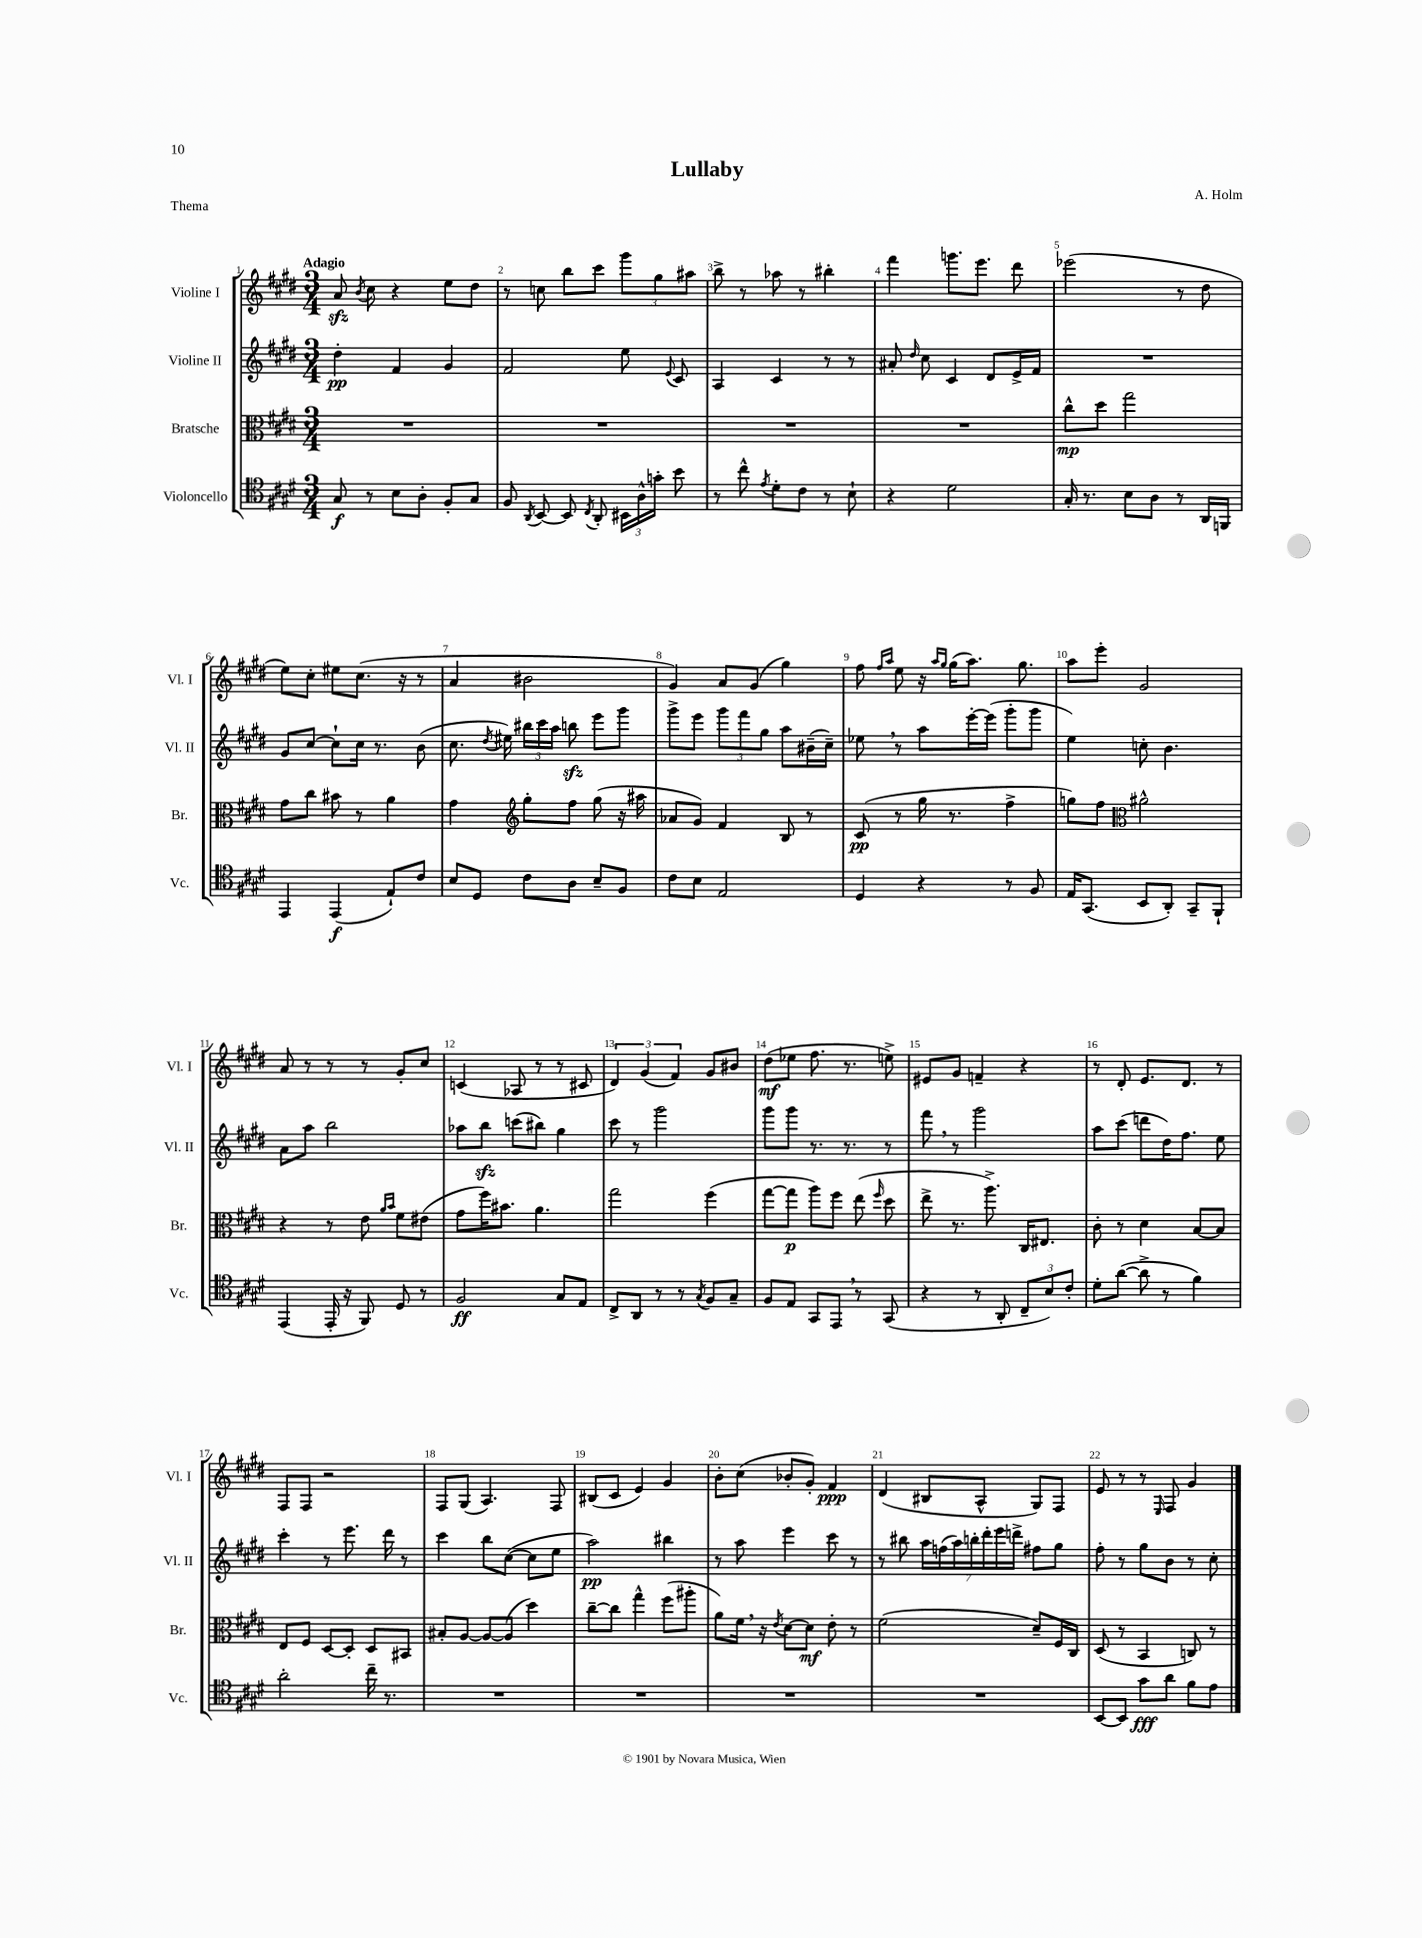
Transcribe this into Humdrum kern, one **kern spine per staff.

**kern	**dynam	**kern	**dynam	**kern	**dynam	**kern	**dynam
*part4	*part4	*part3	*part3	*part2	*part2	*part1	*part1
*staff4	*staff4	*staff3	*staff3	*staff2	*staff2	*staff1	*staff1
*I"Violoncello	*	*I"Bratsche	*	*I"Violine II	*	*I"Violine I	*
*I'Vc.	*	*I'Br.	*	*I'Vl. II	*	*I'Vl. I	*
*clefC4	*	*clefC3	*	*clefG2	*	*clefG2	*
*k[f#c#g#d#]	*	*k[f#c#g#d#]	*	*k[f#c#g#d#]	*	*k[f#c#g#d#]	*
*M3/4	*	*M3/4	*	*M3/4	*	*M3/4	*
=1	=1	=1	=1	=1	=1	=1	=1
!	!	!	!	!	!	!LO:TX:a:B:t=Adagio	!
8G#/	f	2.r	.	4dd#'\	pp	8azz/	.
.	.	.	.	.	.	8qb/	.
8r	.	.	.	.	.	8cc#\	.
8B\L	.	.	.	4f#/	.	4r	.
8A'\J	.	.	.	.	.	.	.
8F#'/L	.	.	.	4g#/	.	8ee\L	.
8G#/J	.	.	.	.	.	8dd#\J	.
=2	=2	=2	=2	=2	=2	=2	=2
8F#/	.	2.r	.	2f#/	.	8r	.
8qAA/	.	.	.	.	.	.	.
[8BB/	.	.	.	.	.	8ccn\	.
8BB/]	.	.	.	.	.	8bb\L	.
8qC#/	.	.	.	.	.	.	.
8AA'/	.	.	.	.	.	8ccc#\J	.
24BB#X\LL	.	.	.	8ee\	.	12ggg#\L	.
24A^^\	.	.	.	.	.	.	.
24gn'\JJ	.	.	.	.	.	12gg#\	.
.	.	.	.	8qqe/	.	.	.
8b\	.	.	.	8c#/	.	.	.
.	.	.	.	.	.	12aa#X\J	.
=3	=3	=3	=3	=3	=3	=3	=3
8r	.	2.r	.	4A/	.	8bb^\	.
8cc#^^\	.	.	.	.	.	8r	.
8qe/	.	.	.	.	.	.	.
8d#'\L	.	.	.	4c#/	.	8aa-X\	.
8c#\J	.	.	.	.	.	8r	.
8r	.	.	.	8r	.	4bb#X'\	.
8B`\	.	.	.	8r	.	.	.
=4	=4	=4	=4	=4	=4	=4	=4
4r	.	2.r	.	8a#X'/	.	4fff#\	.
.	.	.	.	16qqdd#/	.	.	.
.	.	.	.	8cc#\	.	.	.
2d#\	.	.	.	4c#/	.	8.gggn\L	.
.	.	.	.	.	.	8.eee\J	.
.	.	.	.	8d#/L	.	.	.
.	.	.	.	16e^/L	.	8ddd#\	.
.	.	.	.	16f#/JJ	.	.	.
=5	=5	=5	=5	=5	=5	=5	=5
16G#'/	.	8cc#^^\L	mp	2.r	.	(2eee-X\	.
8.r	.	.	.	.	.	.	.
.	.	8dd#\J	.	.	.	.	.
8B\L	.	2gg#\	.	.	.	.	.
8A\J	.	.	.	.	.	.	.
8r	.	.	.	.	.	8r	.
16AA/LL	.	.	.	.	.	8dd#\	.
16FFn/JJ	.	.	.	.	.	.	.
!!LO:LB:g=z
=6	=6	=6	=6	=6	=6	=6	=6
4EE/	.	8g#\L	.	8g#/L	.	8ee\L)	.
.	.	8cc#\J	.	[8cc#/J	.	8cc#'\J	.
(4EE/	f	8b#X\	.	8cc#`\L]	.	8ee#X\L	.
.	.	8r	.	16cc#\Jk	.	(8.cc#\J	.
.	.	.	.	8.r	.	.	.
8E`/L)	.	4a\	.	.	.	.	.
.	.	.	.	.	.	16r	.
8c#/J	.	.	.	(8b\	.	8r	.
=7	=7	=7	=7	=7	=7	=7	=7
8B/L	.	4g#\	.	8.cc#\	.	4a/	.
8D#/J	.	.	.	.	.	.	.
.	.	.	.	8qdd#/	.	.	.
.	.	.	.	16ee#X\)	.	.	.
*	*	*clefG2	*	*	*	*	*
8c#\L	.	8gg#'\L	.	24bb#X\LL	.	2b#X\	.
.	.	.	.	24ccc#\	.	.	.
.	.	.	.	24aa\JJ	.	.	.
8A\J	.	8ff#\J	.	8bbnzz\	.	.	.
8B~/L	.	(8gg#\	.	8eee\L	.	.	.
8F#/J	.	16r	.	8ggg#\J	.	.	.
.	.	16aa#X\	.	.	.	.	.
=8	=8	=8	=8	=8	=8	=8	=8
8c#\L	.	8a-X/L	.	8ggg#^\L	.	4g#/)	.
8B\J	.	8g#/J)	.	8eee\J	.	.	.
2E/	.	4f#/	.	12ggg#\L	.	8a/L	.
.	.	.	.	12fff#\	.	.	.
.	.	.	.	.	.	(8g#/J	.
.	.	.	.	12gg#\J	.	.	.
.	.	8B/	.	8aa\L	.	4gg#\)	.
.	.	8r	.	(16b#X~\L	.	.	.
.	.	.	.	16cc#~\JJ)	.	.	.
=9	=9	=9	=9	=9	=9	=9	=9
4D#/	.	(8c#/	pp	8ee-X,\	.	8ff#\	.
.	.	.	.	.	.	16qqff#/LL	.
.	.	.	.	.	.	16qqaa/JJ	.
.	.	8r	.	8r	.	8ee\	.
4r	.	16gg#\	.	8aa\L	.	16r	.
.	.	.	.	.	.	16qqaa/LL	.
.	.	.	.	.	.	16qqgg#/JJ	.
.	.	8.r	.	.	.	(16gg#\KL	.
.	.	.	.	[16eee'\L	.	8.aa\J)	.
.	.	.	.	(16eee\JJ]	.	.	.
8r	.	4ff#^\	.	8ggg#'\L	.	.	.
.	.	.	.	.	.	8.gg#\	.
8F#/	.	.	.	8ggg#\J	.	.	.
=10	=10	=10	=10	=10	=10	=10	=10
16E/KL	.	8ggn\L)	.	4ee\)	.	8aa\L	.
(8.GG#/J	.	.	.	.	.	.	.
.	.	8ff#\J	.	.	.	8eee'\J	.
*	*	*clefC3	*	*	*	*	*
8BB/L	.	2a#X^^\	.	8ccn'\	.	2g#/	.
8AA'/J)	.	.	.	4.b\	.	.	.
8GG#~/L	.	.	.	.	.	.	.
8FF#`/J	.	.	.	.	.	.	.
!!LO:LB:g=z
=11	=11	=11	=11	=11	=11	=11	=11
(4EE/	.	4r	.	8a\L	.	8a/	.
.	.	.	.	8aa\J	.	8r	.
16EE'/	.	8r	.	2bb\	.	8r	.
16r	.	.	.	.	.	.	.
8FF#/)	.	8e\	.	.	.	8r	.
.	.	16qqa/LL	.	.	.	.	.
.	.	16qqb/JJ	.	.	.	.	.
8D#/	.	8f#\L	.	.	.	8g#'/L	.
8r	.	(8e#X\J	.	.	.	8cc#/J	.
=12	=12	=12	=12	=12	=12	=12	=12
2F#/	ff	8g#\L	.	8aa-X\L	.	(4cn/	.
.	.	16ff#\K)	.	8bbzz\J	.	.	.
.	.	8.b#X\J	.	.	.	.	.
.	.	.	.	(8cccn\L	.	8A-X/	.
.	.	4.a\	.	8bb#X\J)	.	8r	.
8G#/L	.	.	.	4gg#\	.	8r	.
8E/J	.	.	.	.	.	8c#X/	.
=13	=13	=13	=13	=13	=13	=13	=13
8C#^/L	.	2gg#\	.	8ccc#\	.	6d#/)	.
8AA/J	.	.	.	8r	.	.	.
.	.	.	.	.	.	(6g#/	.
8r	.	.	.	2ggg#\	.	.	.
.	.	.	.	.	.	6f#/)	.
8r	.	.	.	.	.	.	.
8qG#/	.	.	.	.	.	.	.
8F#/L	.	(4ff#\	.	.	.	8g#/L	.
8G#~/J	.	.	.	.	.	8b#X/J	.
=14	=14	=14	=14	=14	=14	=14	=14
8F#/L	.	[8gg#\L	.	8ggg#\L	.	(8dd#\L	mf
8E/J	.	8gg#\J]	p	8ggg#\J	.	8ee-X\J	.
8GG#/L	.	8aa\L)	.	8.r	.	8.ff#\	.
8EE,/J	.	8ff#\J	.	.	.	.	.
.	.	.	.	8.r	.	8.r	.
8r	.	(8ee\	.	.	.	.	.
.	.	16qqff#/	.	.	.	.	.
(8GG#/	.	8dd#\	.	8r	.	8een^\)	.
=15	=15	=15	=15	=15	=15	=15	=15
4r	.	8ee^\	.	8fff#,\	.	8e#X/L	.
.	.	8.r	.	8r	.	8g#/J	.
8r	.	.	.	2ggg#\	.	4fn~/	.
.	.	8.aa^\)	.	.	.	.	.
8AA'/	.	.	.	.	.	.	.
12C#~/L	.	16C#/KL	.	.	.	4r	.
.	.	8.E#X/J	.	.	.	.	.
12B/)	.	.	.	.	.	.	.
12c#'/J	.	.	.	.	.	.	.
=16	=16	=16	=16	=16	=16	=16	=16
8d#'\L	.	8c#'\	.	8aa\L	.	8r	.
([8a\J	.	8r	.	(8ccc#\J	.	8d#'/	.
8a^\]	.	4d#\	.	8dddn\L	.	8.e/L	.
8r	.	.	.	16dd#\K)	.	.	.
.	.	.	.	8.ff#\J	.	8.d#/J	.
4f#\)	.	[8B/L	.	.	.	.	.
.	.	8B/J]	.	8ee\	.	8r	.
!!LO:LB:g=z
=17	=17	=17	=17	=17	=17	=17	=17
2a'\	.	8E/L	.	4ccc#'\	.	8F#/L	.
.	.	8F#/J	.	.	.	8F#/J	.
.	.	[8D#/L	.	8r	.	2r	.
.	.	8D#'/J]	.	8.eee\	.	.	.
16cc#~\	.	8D#/L	.	.	.	.	.
8.r	.	.	.	16ddd#\	.	.	.
.	.	8BB#X/J	.	8r	.	.	.
=18	=18	=18	=18	=18	=18	=18	=18
2.r	.	8B#X'/L	.	4ccc#\	.	8F#/L	.
.	.	[8A/J	.	.	.	(8G#/J	.
.	.	8A/L_	.	8bb\L	.	4.A/)	.
.	.	(8A/J]	.	([8cc#\J	.	.	.
.	.	4dd#\)	.	8cc#\L]	.	.	.
.	.	.	.	8ee\J	.	8F#/	.
=19	=19	=19	=19	=19	=19	=19	=19
2.r	.	[8cc#~\L	.	2aa\)	pp	(8B#X/L	.
.	.	8cc#\J]	.	.	.	8c#/J	.
.	.	4gg#^^\	.	.	.	4e/)	.
.	.	(8ff#\L	.	4bb#X\	.	4g#/	.
.	.	8aa#X'\J	.	.	.	.	.
=20	=20	=20	=20	=20	=20	=20	=20
2.r	.	8a\L)	.	8r	.	8b'\L	.
.	.	16f#,\Jk	.	8aa\	.	(8cc#\J	.
.	.	16r	.	.	.	.	.
.	.	8qe/	.	.	.	.	.
.	.	[8d#\L	.	4eee\	.	8b-X'/L	.
.	.	8d#\J]	mf	.	.	8g#'/J)	.
.	.	8e'\	.	8ccc#\	.	4f#/	ppp
.	.	8r	.	8r	.	.	.
=21	=21	=21	=21	=21	=21	=21	=21
2.r	.	(2f#\	.	8r	.	(4d#/	.
.	.	.	.	8bb#X\	.	.	.
.	.	.	.	28aa\LL	.	8B#X/L	.
.	.	.	.	(28ffn\	.	.	.
.	.	.	.	28aa\)	.	.	.
.	.	.	.	28bbn'\	.	.	.
.	.	.	.	.	.	8A^^/J	.
.	.	.	.	28ddd#'\	.	.	.
.	.	.	.	28eee\	.	.	.
.	.	.	.	28dddn^\JJ	.	.	.
.	.	8d#~/L)	.	8ff#X\L	.	8G#/L)	.
.	.	16F#/L	.	8gg#\J	.	8F#/J	.
.	.	16C#/JJ	.	.	.	.	.
=22	=22	=22	=22	=22	=22	=22	=22
[8BB/L	.	(8D#/	.	8ff#'\	.	8e/	.
8BB/J]	.	8r	.	8r	.	8r	.
8g#\L	fff	4BB/	.	8gg#\L	.	8r	.
.	.	.	.	.	.	16qqE/	.
8a\J	.	.	.	8b\J	.	8F#/	.
8f#\L	.	8Cn/)	.	8r	.	4g#/	.
8e\J	.	8r	.	8cc#'\	.	.	.
==	==	==	==	==	==	==	==
*-	*-	*-	*-	*-	*-	*-	*-
